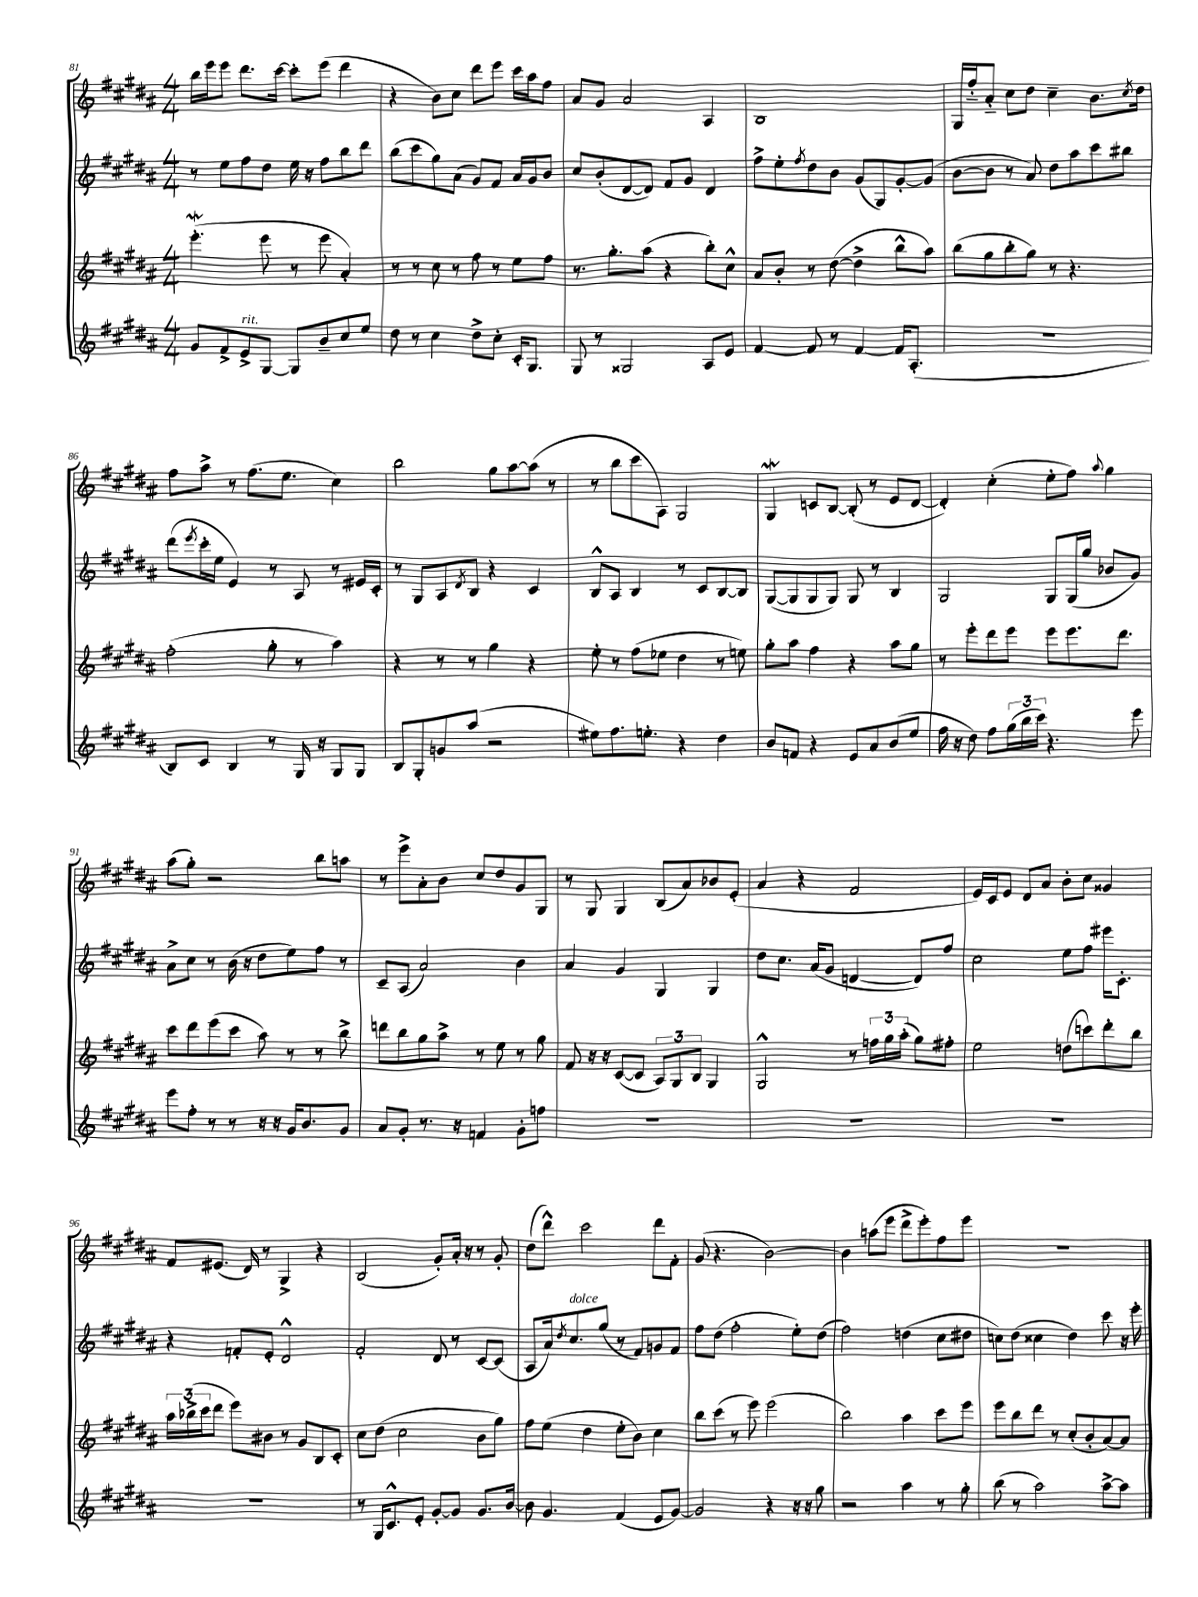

**kern	**kern	**kern	**kern
*part4	*part3	*part2	*part1
*staff4	*staff3	*staff2	*staff1
*clefG2	*clefG2	*clefG2	*clefG2
*k[f#c#g#d#a#]	*k[f#c#g#d#a#]	*k[f#c#g#d#a#]	*k[f#c#g#d#a#]
*M4/4	*M4/4	*M4/4	*M4/4
=81	=81	=81	=81
8g#/L	(4.eeew'\	8r	16bb\LL
.	.	.	16eee\J
8f#^/	.	8ee\L	8eee\J
!LO:TX:a:i:t=rit.	!	!	!
8e^/	.	8ff#\	8.ddd#\L
[8G#/J	8eee\	8dd#\J	.
.	.	.	[16ccc#\Jk
8G#/L]	8r	16ee\	8ccc#'\L]
.	.	16r	.
8b~/	8eee\	8ff#\L	(8eee\J
8cc#/	4a#'/)	8bb\	4ddd#\
8ee/J	.	8ddd#\J	.
=82	=82	=82	=82
8dd#\	8r	(8bb\L	4r
8r	8r	8ccc#\	.
4cc#\	8cc#\	8gg#\)	8b\L)
.	8r	(8a#\J	8cc#\J
8dd#^\L	8ff#\	8g#/L)	8ddd#\L
8cc#'\J	8r	8f#/J	8eee\J
16c#'/KL	8ee\L	16a#/LL	16ccc#\LL
8.G#/J	.	16g#/J	16aa#\J
.	8ff#\J	8b/J	8ff#\J
=83	=83	=83	=83
8G#/	8.r	8cc#/L	8a#/L
8r	.	(8b'/	8g#/J
.	8.gg#'\L	.	.
2G##X/	.	[8d#/	2a#/
.	(8aa#\J	8d#/J])	.
.	4r	8f#/L	.
.	.	8g#/J	.
8A#/L	8bb'\L)	4d#/	4A#/
8e/J	8cc#^^\J	.	.
=84	=84	=84	=84
[4f#/	8a#/L	8ff#^\L	1B
.	8b'/J	8ee'\	.
.	.	8qff#/	.
8f#/]	8r	8dd#\	.
8r	([8dd#\	8b\J	.
[4f#/	4dd#^\]	(8g#/L	.
.	.	8G#/)	.
16f#/KL]	8bb^^\L	[8g#'/	.
(8.A#'/J	.	.	.
.	8aa#\J)	(8g#/J]	.
=85	=85	=85	=85
1r	(8bb\L	[8b\L	16G#/LL
.	.	.	16ff#/J
.	8gg#\	8b\J]	8a#/J
.	8bb'\	8r	8cc#\L
.	8gg#\J)	8a#/)	8dd#\J
.	8r	8dd#\L	4cc#~\
.	4.r	8aa#\	.
.	.	8ccc#\	8.b\L
.	.	8bb#X\J	.
.	.	.	8qcc#/
.	.	.	16dd#\Jk
!!LO:LB:g=z
=86	=86	=86	=86
8B/L)	(2ff#'\	(8ddd#\L	8ff#\L
.	.	8qeee/	.
8c#/J	.	16ccc#'\L	8aa#^\J
.	.	16ee\JJ	.
4B/	.	4e/)	8r
.	.	.	(8.ff#\L
8r	8gg#'\	8r	.
.	.	.	8.ee\J
16G#/	8r	8A#/	.
16r	.	.	.
8G#/L	4aa#\)	8r	4cc#\)
8G#/J	.	16e#X/LL	.
.	.	16c#'/JJ	.
=87	=87	=87	=87
8B/L	4r	8r	2bb\
8G#'/	.	8G#/L	.
8gn/	8r	8A#/	.
.	.	8qd#/	.
(8aa#/J	8r	8B/J	.
2r	4gg#\	4r	8gg#\L
.	.	.	[8aa#\
.	4r	4c#/	(8aa#\J]
.	.	.	8r
=88	=88	=88	=88
8ee#X\L)	8ee'\	8B^^/L	8r
8.ff#\	8r	8A#/J	8bb\L
.	(8ff#\L	4B/	8ccc#\
8.een'\J	.	.	.
.	8ee-X\J	.	8A#\J)
4r	4dd#\	8r	2G#/
.	.	8c#/L	.
4dd#\	8r	[8B/	.
.	8een\)	8B/J]	.
=89	=89	=89	=89
8b/L	8gg#'\L	([8G#/L	4G#W/
8fn/J	8aa#\J	8G#/]	.
4r	4ff#\	8G#/	8cn/L
.	.	8G#/J)	[8B/J
8e/L	4r	8G#/	(8B'/]
8a#/	.	8r	8r
(8b/	8aa#\L	4B/	8e/L
8ee/J	8gg#\J	.	[8d#/J
=90	=90	=90	=90
16ff#\	8r	2G#/	4d#'/])
16r	.	.	.
8dd#\)	8eee'\L	.	.
8ff#\L	8ddd#\	.	(4cc#'\
(24gg#\L	8eee\J	.	.
24bb\	.	.	.
24ccc#\JJ)	.	.	.
4.r	8eee\L	8G#/L	8ee'\L
.	8.eee\	(16G#/L	8ff#\J)
.	.	16gg#/JJ	.
.	.	.	8qqaa#/
.	.	8b-X/L	4gg#\
.	8.ddd#\J	.	.
8eee\	.	8g#/J)	.
!!LO:LB:g=z
=91	=91	=91	=91
8eee\L	8ccc#\L	8a#^\L	(8aa#\L
8ff#'\J	8ddd#\	8cc#\J	8gg#'\J)
8r	(8eee\	8r	2r
8r	8ccc#\J	(16b\	.
.	.	16r	.
16r	8aa#\)	8dd#\L	.
16r	.	.	.
16g#/KL	8r	8ee\)	.
8.b/	.	.	.
.	8r	8ff#\J	8bb\L
8g#/J	8bb^\	8r	8aan\J
=92	=92	=92	=92
8a#/L	8dddn\L	8c#~/L	8r
8g#'/J	8bb\	(8A#/J	8eee^\L
8.r	8gg#\	2a#/)	8a#'\
.	8aa#^\J	.	8b\J
16r	.	.	.
4fn/	8r	.	8cc#/L
.	8ee\	.	8dd#/
8g#'\L	8r	4b\	8g#/
8ffn\J	8gg#\	.	8G#/J
=93	=93	=93	=93
1r	8f#/	4a#/	8r
.	16r	.	8G#/
.	16r	.	.
.	([8c#/L	4g#/	4G#/
.	8c#/J]	.	.
.	12A#/L)	4G#/	(8B/L
.	12G#/	.	.
.	.	.	8a#/)
.	12B/J	.	.
.	4G#/	4G#/	8b-X/
.	.	.	(8e'/J
=94	=94	=94	=94
1r	2G#^^/	8dd#\L	4a#/
.	.	8.cc#\J	.
.	.	.	4r
.	.	(16a#/KL	.
.	.	8g#/J	.
.	8r	[4dn/	2f#/
.	24ffn\LL	.	.
.	24gg#\	.	.
.	(24aa#'\JJ	.	.
.	8gg#\L)	8d/L])	.
.	8ff#X'\J	8ff#/J	.
=95	=95	=95	=95
1r	2ee\	2cc#\	16e/LL)
.	.	.	16c#/J
.	.	.	8e/J
.	.	.	8d#/L
.	.	.	8a#/J
.	(8ddn\L	8ee\L	8b'\L
.	8cccn\)	8ff#\J	8cc#\J
.	8ddd#'\	16eee#X\KL	4g##X/
.	.	8.c#'\J	.
.	8bb\J	.	.
!!LO:LB:g=z
=96	=96	=96	=96
1r	24aa#\LL	4r	8f#/L
.	(24bb-X^\	.	.
.	24ccc#\J	.	.
.	8ddd#\J	.	(8.e#X/J
.	8eee\L)	8fn'/L	.
.	.	.	16d#/)
.	8b#X\J	8e'/J	8r
.	8r	2d#^^/	4G#^/
.	8g#/L	.	.
.	8B/	.	4r
.	8c#'/J	.	.
=97	=97	=97	=97
8r	8cc#\L	2f#'/	(2B/
16G#/KL	(8dd#\J	.	.
8.c#^^/	.	.	.
.	2cc#\	.	.
8e'/J	.	.	.
[8g#'/L	.	8d#/	8g#'/L)
8g#/J]	.	8r	16a#'/Jk
.	.	.	16r
8.g#/L	8b\L	[8c#/L	8r
.	8gg#\J)	(8c#/J]	8g#'/
[16b/Jk	.	.	.
=98	=98	=98	=98
8b\]	8ff#\L	8A#/L	(8dd#\L
4.g#/	(8ee\J	16a#/k)	8ddd#^^\J)
.	.	8qdd#/	.
!	!	!LO:TX:a:i:t=dolce	!
.	.	8.cc#/	.
.	4dd#\	.	2ccc#\
.	.	(8gg#/J	.
(4f#/	8ee'\L	8r	.
.	8b\J)	8f#/L)	.
8e/L	4cc#\	8gn/	8ddd#\L
[8g#/J)	.	8f#/J	8f#'\J
=99	=99	=99	=99
2g#/]	8bb\L	8ff#\L	(8g#/
.	(8ccc#\J	(8dd#\J	4.r
.	8r	2ff#'\	.
.	8eee\)	.	.
4r	(2eee\	.	[2b\)
16r	.	8ee'\L)	.
16r	.	.	.
8gg#\	.	(8dd#\J	.
=100	=100	=100	=100
2r	2bb\)	2ff#\)	4b\]
.	.	.	(8aan\L
.	.	.	8eee\J
4aa#\	4aa#\	(4ddn\	8ddd#^\L
.	.	.	8eee'\)
8r	8ccc#\L	8cc#\L	8ff#\
8gg#'\	8eee\J	8dd#X\J	8eee\J
=101	=101	=101	=101
(8bb\	8eee\L	8ccn\L)	1r
8r	8bb\	(8dd#\J	.
2aa#\)	8ddd#\J	4cc##X\	.
.	8r	.	.
.	(8cc#'/L	4dd#\)	.
.	8b'/	.	.
[8aa#^\L	[8a#/)	8ccc#\	.
8aa#\J]	8a#/J]	16r	.
.	.	16eee'\	.
==	==	==	==
*-	*-	*-	*-
